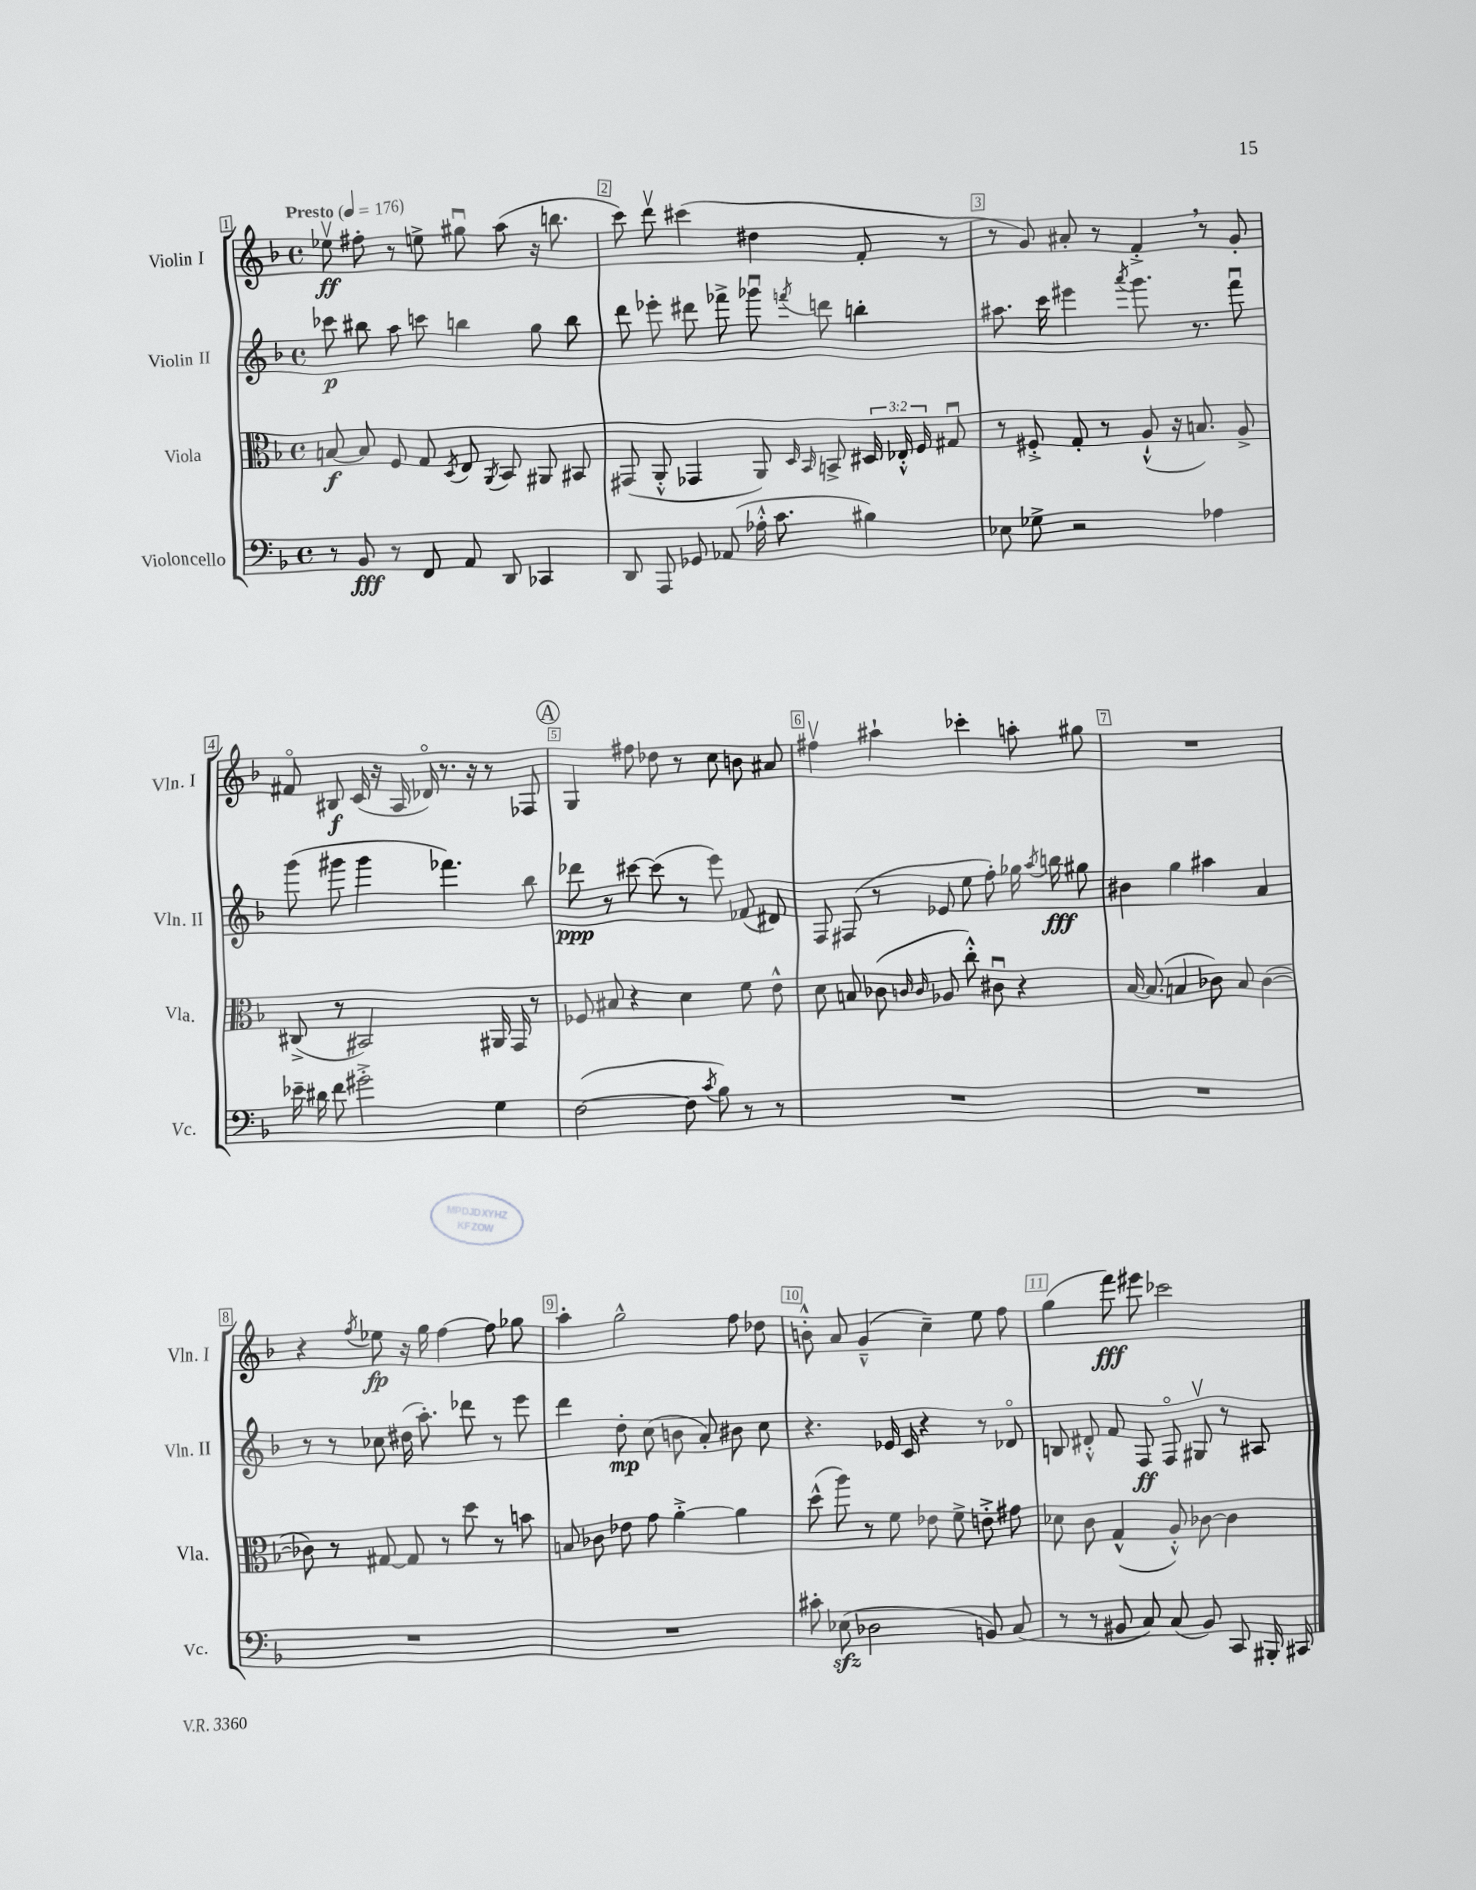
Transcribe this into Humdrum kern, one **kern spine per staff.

**kern	**kern	**kern	**kern
*staff4	*staff3	*staff2	*staff1
*clefF4	*clefC3	*clefG2	*clefG2
*k[b-]	*k[b-]	*k[b-]	*k[b-]
*M4/4	*M4/4	*M4/4	*M4/4
*met(c)	*met(c)	*met(c)	*met(c)
*MM176	*MM176	*MM176	*MM176
8r	[8B/	8ccc-\	8ee-v\
8BB-/	8B/]	8bb#\	8ff#'\
8r	8F/	8aa\	8r
8FF/	8G/	8ccc\	8ee^\
.	8qD/	.	.
8AA/	8E/	4bb\	8gg#u\
.	8qAA/	.	.
8DD/	8BB-/	.	(8aa\
4CC-/	8AA#/	8gg\	16r
.	.	.	8.bb\
.	8BB#/	8bb\	.
=	=	=	=
8DD/	(8GG#/	8ddd\	8ccc\)
8AAA/	8AA'^^/	8eee-'\	8dddv\
8GG-/	4GG-/	8ddd#\	(4ccc#\
(8AA-/	.	8fff-^\	.
16A-'^^\	8AA/)	8ggg-u\	4dd#\
8.c\	.	.	.
.	16qqD/	.	.
.	16qqBB-/	8qfff/	.
.	8BB^/	8ddd\	.
4B#\)	24D#/	4bb'\	8f'/
.	24E-'^^/	.	.
.	24F/	.	.
.	8G#u/	.	8r
=	=	=	=
8E-\	8r	8.aa#\	8r
8G-^\	8F#'^/	.	8g/)
.	.	16ccc\	.
2r	8G'/	4eee#\	8a#'/
.	8r	.	8r
.	.	8qaaa/	.
.	(8A`^^/	8.ggg\	4f'^/
.	16r	.	.
.	8.B/)	8.r	.
4A-\	.	.	8r
.	8A^/	8fffu\	8g'/
=	=	=	=
16e-~\	(8C#^/	(8ggg\	8f#o/
16d#\	.	.	.
8f\	8r	8ggg#\	8B#/
2g#'^\	2BB#/)	4ggg#\	(16c/
.	.	.	16r
.	.	.	16A/
.	.	.	16d-o/)
.	.	4.fff-\)	8.r
.	.	.	16r
4G\	16AA#/	.	8r
.	16GG/	.	.
.	8r	8bb-\	8F-/
=	=	=	=
([2F\	8F-/	8ddd-\	4G/
.	8B#/	8r	.
.	4r	[8ccc#\	8ff#\
.	.	(8ccc#\]	8dd-\
8F\]	4d\	8r	8r
8qc/	.	.	.
8B-\)	.	8eee\)	8cc\
8r	8f\	(8f-/	8b\
8r	8e^^\	8d#/)	8a#/
=	=	=	=
1r	8d\	8F/	4ff#v\
.	8B/	(8F#/	.
.	(8c-\	8r	4aa#`\
.	16qqc/	.	.
.	16qqc/	.	.
.	8A-/	8e-/	.
.	8cc'^^\)	8ee\	4ccc-'\
.	8c#u\	8ff'\)	.
.	4r	16gg-\	8aa'\
.	.	8qaa/	.
.	.	16bb\	.
.	.	8gg#\	8gg#\
=	=	=	=
1r	[16B-/	4b#\	1r
.	(8.B-/]	.	.
.	4B/	4gg\	.
.	8c-\)	4aa#\	.
.	8B/	.	.
.	([4c-\	4a/	.
=	=	=	=
1r	8c-\])	8r	4r
.	8r	8r	.
.	.	.	8qff/
.	[8G#/	8cc-\	8ee-\
.	8G#/]	(16dd#\	16r
.	.	8.aa'\)	16gg\
.	8r	.	[4ff\
.	8dd\	8ddd-\	.
.	8r	8r	8ff\]
.	8b\	8eee\	8gg-\
=	=	=	=
1r	8B/	4ddd\	4aa'\
.	8c-\	.	.
.	8e-\	8dd'\	2gg^^\
.	8g\	(8cc\	.
.	[4a'^\	8b\	.
.	.	8a'/)	.
.	4a\]	8b#\	8ff\
.	.	8cc\	8dd-\
=	=	=	=
8c#'\	(8dd^^\	4.r	8b'^^\
(8E-\	8aa\)	.	8a/
2D-\	8r	.	(4g~^^/
.	8f\	16e-/	.
.	.	16c/	.
.	8e-\	4r	4cc~\)
.	8f^\	.	.
8BB/)	8e'^\	8r	8ee\
(8C/	8g#\	8d-o/	8ff\
=	=	=	=
8r	8d-\	8B/	(4gg\
8r	8c\	8d#'^^/	.
8BB#/	(4G^^/	8f/	8fff\)
8C/)	.	8F/	8eee#\
(8C/	8A'^^/)	8Fo/	2ccc-\
8BB#/)	[8c-\	8G#v/	.
8CC/	4c-\]	8r	.
16BBB#'/	.	8A#/	.
16CC#/	.	.	.
==	==	==	==
*-	*-	*-	*-
